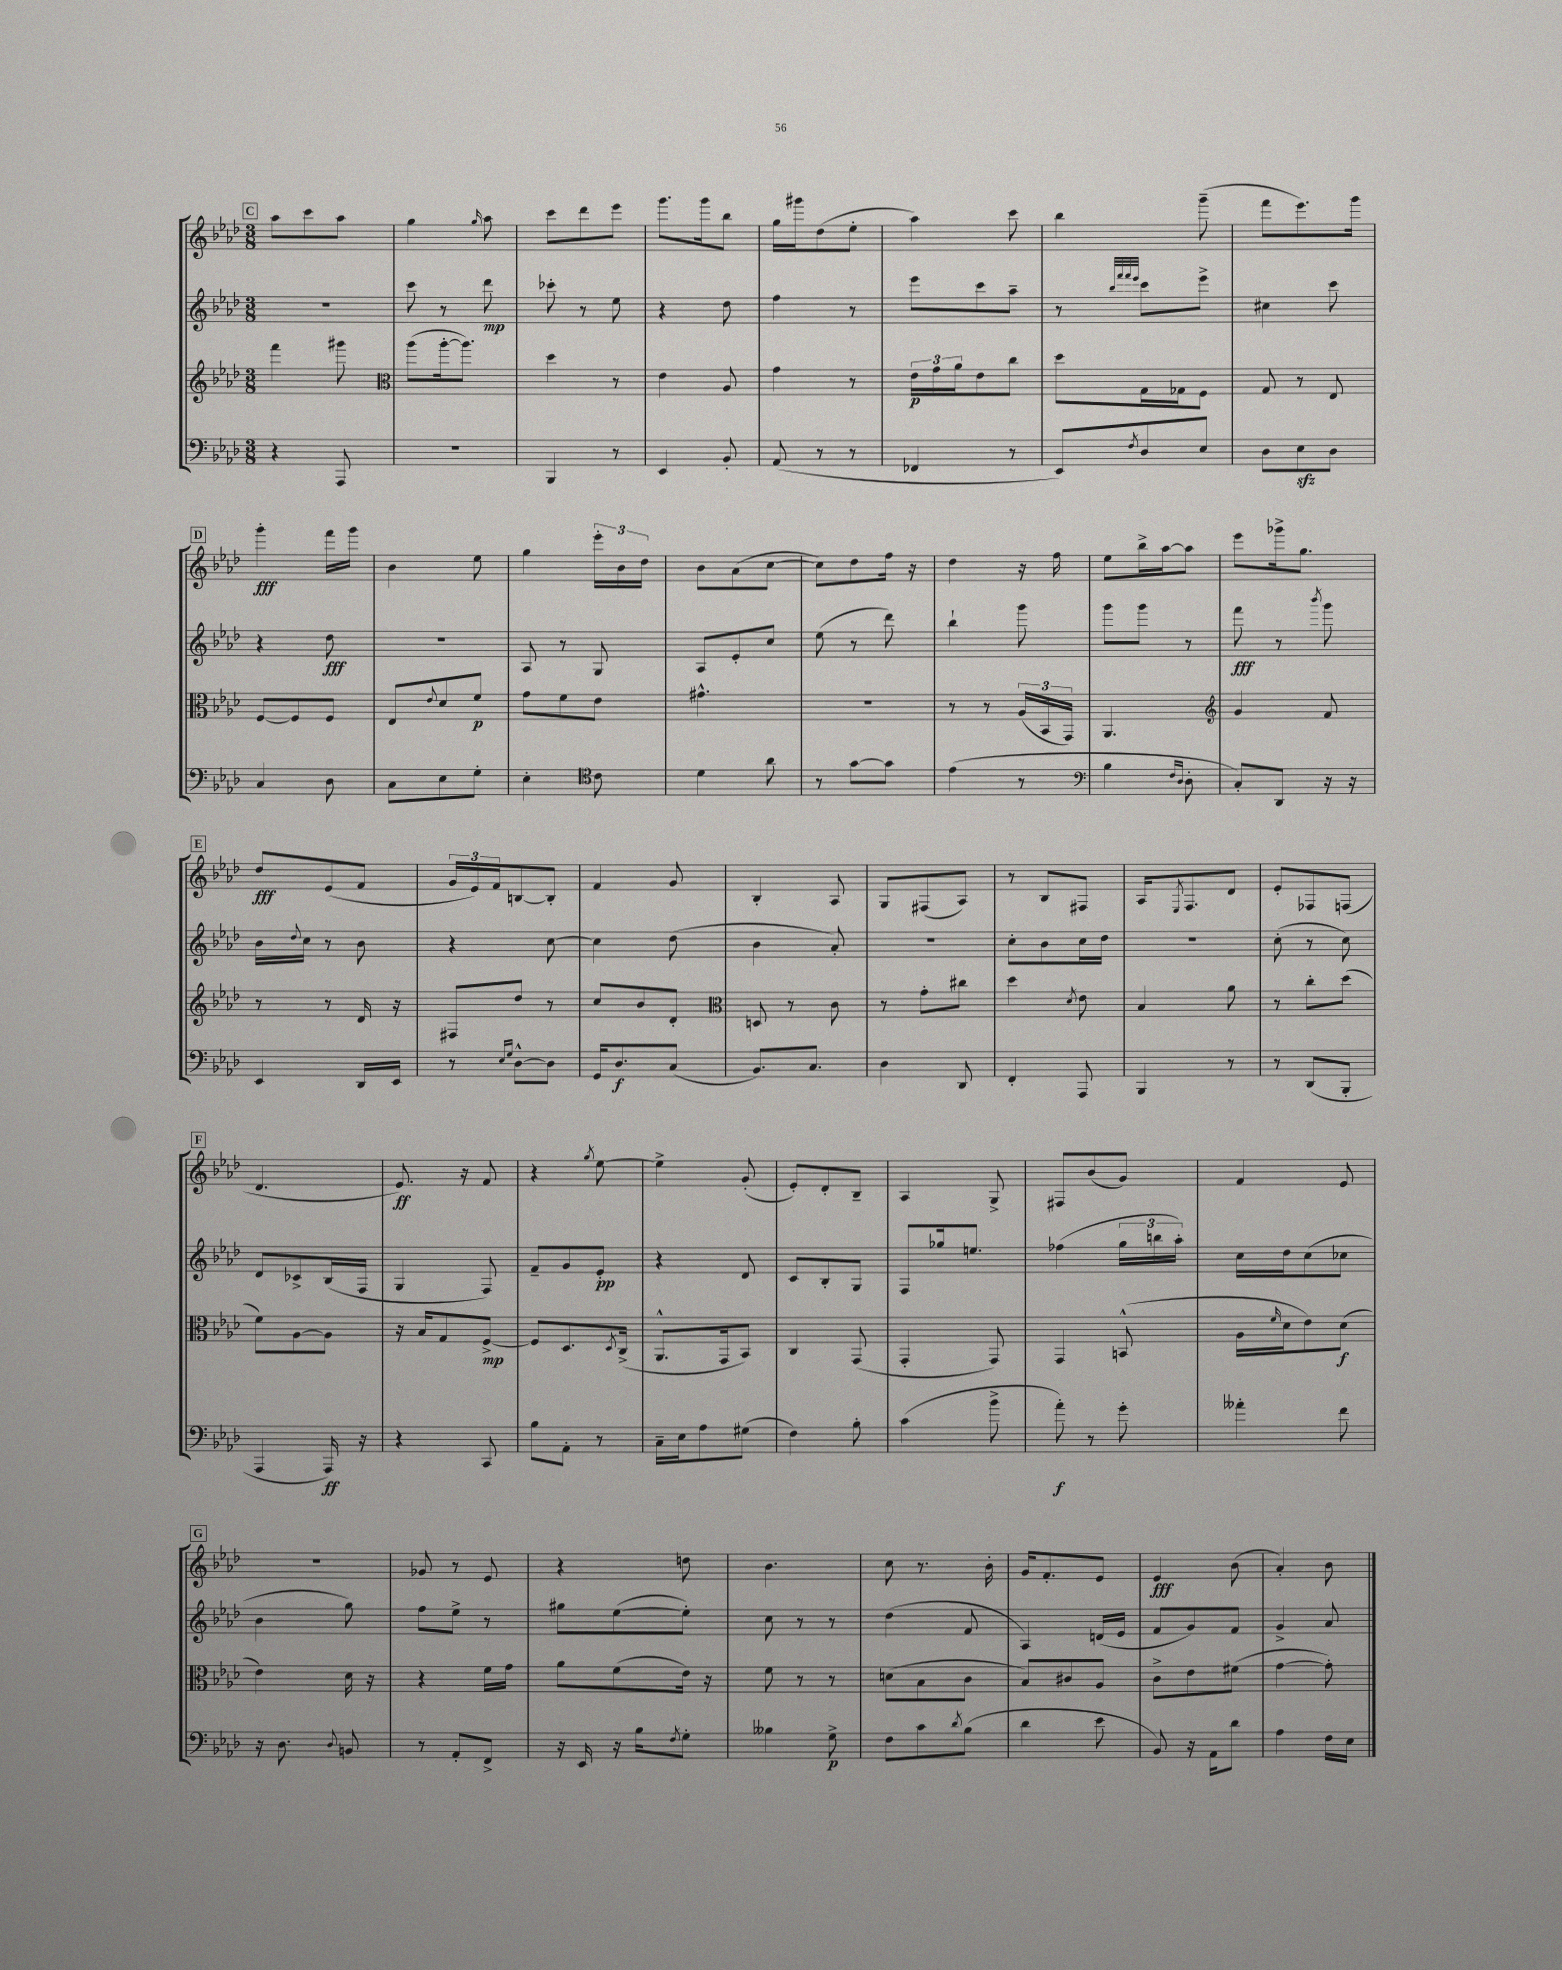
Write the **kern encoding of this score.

**kern	**kern	**kern	**kern
*staff4	*staff3	*staff2	*staff1
*clefF4	*clefG2	*clefG2	*clefG2
*k[b-e-a-d-]	*k[b-e-a-d-]	*k[b-e-a-d-]	*k[b-e-a-d-]
*M3/8	*M3/8	*M3/8	*M3/8
4r	4fff	4.r	8aa-
.	.	.	8ccc
8AAA-	8ggg#	.	8aa-
=	=	=	=
*	*clefC3	*	*
4.r	(8aa-	8ccc	4gg
.	[16aa-'	8r	.
.	8.aa-])	.	.
.	.	.	16qqgg
.	.	8ddd-	8aa-
=	=	=	=
4BBB-	4dd-	8ccc-'	8ccc
.	.	8r	8ddd-
8r	8r	8ee-	8eee-
=	=	=	=
4EE-	4e-	4r	8.ggg
.	.	.	16ggg
8BB-'	8A-	8dd-	8bb-
=	=	=	=
(8AA-	4g	4ff	16gg
.	.	.	16ggg#
8r	.	.	(8dd-
8r	8r	8r	8ee-'
=	=	=	=
4FF-	24e-	8eee-	4aa-)
.	24g	.	.
.	24a-	.	.
.	8e-	8ccc	.
8r	8cc	8aa-~	8ccc
=	=	=	=
8EE-)	8dd-	8r	4bb-
.	.	32qqbb-	.
.	.	32qqfff	.
.	.	32qqfff	.
8qF	.	32qqeee-	.
8D-	16G	8ccc	.
.	16G-	.	.
8E-	8F	8eee-^	(8ggg~
=	=	=	=
8D-	8G	4cc#	8fff
8E-	8r	.	8.eee-)
8D-	8E-	8ccc	.
.	.	.	16ggg
=	=	=	=
4C	[8F	4r	4ggg'
.	8F]	.	.
8D-	8F	8dd-	16fff
.	.	.	16ggg
=	=	=	=
8C	8E-	4.r	4b-
.	8qqe-	.	.
8E-	8d-	.	.
8G'	8f	.	8ee-
=	=	=	=
4E-'	8g	8A-	4gg
.	8f	8r	.
*clefC4	*	*	*
8c	8e-	8G	24eee-'
.	.	.	24b-
.	.	.	24dd-
=	=	=	=
4d-	4.g#^^	8A-	8b-
.	.	8e-'	(8a-
8a-	.	8cc	[8cc
=	=	=	=
8r	4.r	(8ee-	8cc])
[8g	.	8r	8dd-
8g]	.	8ddd-)	16ff
.	.	.	16r
=	=	=	=
(4e-	8r	4bb-`	4dd-
.	8r	.	.
8r	(24A-	8ggg	16r
.	24BB-	.	.
.	.	.	16ff
.	24GG)	.	.
=	=	=	=
*clefF4	*	*	*
4B-	4.AA-	8ggg	8ee-
.	.	8ggg	16bb-^
.	.	.	[16aa-
16qqF	.	.	.
16qqD-	.	.	.
8D-'	.	8r	8aa-]
=	=	=	=
*	*clefG2	*	*
8C')	4g	8fff	8eee-
8DD-	.	8r	16ggg-^
.	.	.	8.gg
.	.	8qbbb-	.
16r	8f	8ggg	.
16r	.	.	.
=	=	=	=
4EE-	8r	16b-	8dd-
.	.	8qqdd-	.
.	.	16cc	.
.	8r	8r	(8e-
16DD-	16d-	8b-	8f
16EE-	16r	.	.
=	=	=	=
8r	8F#	4r	24g
.	.	.	24e-)
.	.	.	24f
16qqE-	.	.	.
16qqG	.	.	.
[8D-^^	8dd-	.	[8B
8D-]	8r	[8cc	8B']
=	=	=	=
16GG	8cc	4cc]	4f
8.D-	.	.	.
.	8b-	.	.
(8C	8d-'	(8dd-	8g
=	=	=	=
*	*clefC3	*	*
8.BB-)	8D	4b-	4B-'
.	8r	.	.
8.C	.	.	.
.	8c	8a-')	8A-
=	=	=	=
4D-	8r	4.r	8G
.	8g'	.	(8F#
8DD-	8cc#	.	8A-)
=	=	=	=
4FF'	4dd-	8cc'	8r
.	.	8b-	8B-
.	8qd-	.	.
8AAA-	8e-	16cc	8F#
.	.	16dd-	.
=	=	=	=
4BBB-	4B-	4.r	16A-
.	.	.	8qE-
.	.	.	8.F
8r	8a-	.	8d-
=	=	=	=
8r	8r	(8cc'	8e-'
(8DD-	8cc'	8r	8F-
8BBB-'	(8dd-	8cc)	(8F
=	=	=	=
4AAA-	8f)	8d-	4.d-
.	[8A-	8c-^	.
16AAA-)	8A-]	(16B-	.
16r	.	16F	.
=	=	=	=
4r	16r	4G	8.e-)
.	16B-	.	.
.	8G	.	.
.	.	.	16r
8CC	[8F^	8F)	8f
=	=	=	=
8B-	8F]	8f~	4r
8AA-'	8.D-	8g	.
.	.	.	8qgg
8r	.	8e-'	[8ee-
.	8qD-	.	.
.	(16C^	.	.
=	=	=	=
16C~	8.AA-^^	4r	4ee-^]
16E-	.	.	.
8A-	.	.	.
.	16GG	.	.
(8G#	8BB-)	8d-	(8g'
=	=	=	=
4F)	4C	8c	8e-')
.	.	8B-'	8d-'
8B-'	(8GG	8G	8B-~
=	=	=	=
(4c	4GG'	8F	4A-
.	.	16gg-	.
.	.	8.ee	.
8b-^	8GG)	.	8G^
=	=	=	=
8a-')	4GG	(4ff-	8F#
8r	.	.	(8b-
8g'	(8BB^^	24gg	8g)
.	.	24bb	.
.	.	24aa-')	.
=	=	=	=
4a--'	16A-	16cc	4f
.	16qqf	.	.
.	16d-	16dd-	.
.	8e-)	(8cc	.
8f	(8d-	8cc-	8e-
=	=	=	=
16r	4e-)	4b-	4.r
8.D-	.	.	.
8qqD-	.	.	.
8BB	16d-	8gg)	.
.	16r	.	.
=	=	=	=
8r	4r	8ff	8g-
8AA-'	.	8ee-^	8r
8FF^	16f	8r	8e-
.	16g	.	.
=	=	=	=
16r	8a-	8gg#	4r
16EE-	.	.	.
16r	(8f	([8ee-	.
16B-	.	.	.
8qF	.	.	.
8G'	16e-)	8ee-'])	8dd
.	16r	.	.
=	=	=	=
4B--	8f	8cc	4.b-
.	8r	8r	.
8G^	8r	8r	.
=	=	=	=
8F	(8d	(4dd-	8cc
8c	8B-	.	8.r
8qd-	.	.	.
(8B-	8c	8f	.
.	.	.	16b-'
=	=	=	=
4d-	8B-)	4A-)	16g
.	.	.	8.f'
.	8c#	.	.
8e-	8A-	(16d	8e-
.	.	16e-	.
=	=	=	=
8BB-)	8c^	8f	4e-
16r	8e-	8g)	.
16AA-	.	.	.
8d-	(8f#	8f	(8b-
=	=	=	=
4A-	[4g	4g^	4a-')
16F	8g'])	8a-	8b-
16E-	.	.	.
==	==	==	==
*-	*-	*-	*-
